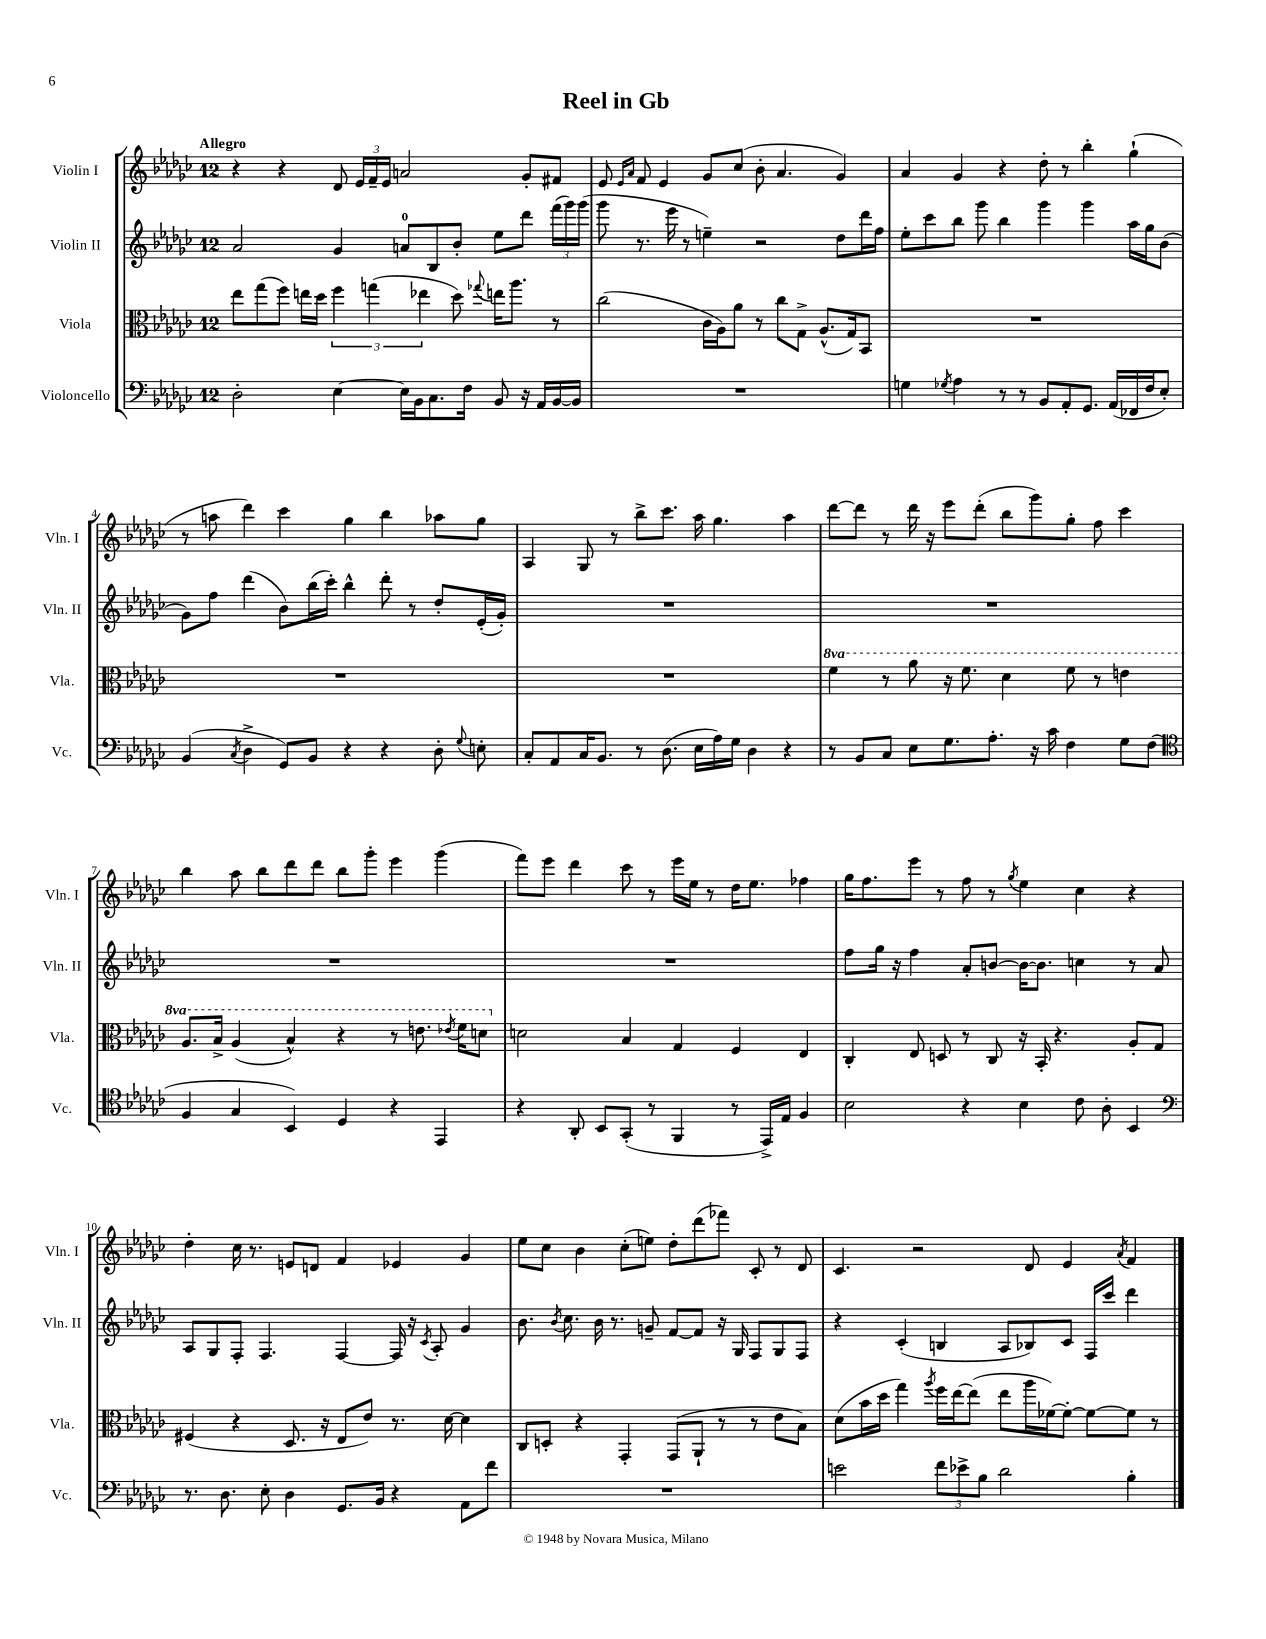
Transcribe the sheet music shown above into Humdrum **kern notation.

**kern	**kern	**kern	**kern
*part4	*part3	*part2	*part1
*staff4	*staff3	*staff2	*staff1
*I"Violoncello	*I"Viola	*I"Violin II	*I"Violin I
*I'Vc.	*I'Vla.	*I'Vln. II	*I'Vln. I
*clefF4	*clefC3	*clefG2	*clefG2
*k[b-e-a-d-g-c-]	*k[b-e-a-d-g-c-]	*k[b-e-a-d-g-c-]	*k[b-e-a-d-g-c-]
*M12/8	*M12/8	*M12/8	*M12/8
=1	=1	=1	=1
!	!	!	!LO:TX:a:B:t=Allegro
2D-'\	8ee-\L	2a-/	4r
.	(8gg-\	.	.
.	8ff\J)	.	4r
.	16een\LL	.	.
.	16dd-\JJ	.	.
[4E-\	6ff\	4g-/	8d-/
.	.	.	24e-/LL
.	(6ggn\	.	24f~/
.	.	.	24e-/JJ
16E-\LL]	.	8an/L	2an/
16BB-\J	.	.	.
.	6ee-X\	.	.
8.C-\	.	8B-/	.
.	8dd-\)	8b-'/J	.
16F\Jk	.	.	.
.	8qqgg-X/	.	.
8BB-/	16een\KL	8ee-\L	.
.	8.aa-\J	.	.
16r	.	8ddd-\J	8g-'/L
16AA-/LL	.	.	.
[16BB-/	8r	(24fff\LL	8f#X/J
.	.	24ggg-\)	.
16BB-/JJ]	.	.	.
.	.	(24ggg-\JJ	.
=2	=2	=2	=2
1.r	(2cc-\	8ggg-\	8e-/
.	.	.	16qqe-/LL
.	.	.	16qqa-/JJ
.	.	8.r	8f/
.	.	.	4e-/
.	.	16eee-\	.
.	.	8r	.
.	16c-\LL	4een~\)	8g-/L
.	16A-\J)	.	.
.	8a-\J	.	(8cc-/J
.	8r	2r	8b-'\
.	8cc-\L	.	4.a-/
.	8G-^\J	.	.
.	(8.A-^^/L	.	.
.	.	8dd-\L	4g-/)
.	16G-/k)	.	.
.	8BB-/J	16ddd-\L	.
.	.	16ff\JJ	.
=3	=3	=3	=3
4Gn\	1.r	8ee-'\L	4a-/
.	.	8ccc-\	.
8qG-X/	.	.	.
4A-\	.	8bb-\J	4g-/
.	.	8ggg-\	.
8r	.	4bb-\	4r
8r	.	.	.
8BB-/L	.	4ggg-\	8dd-'\
8AA-'/	.	.	8r
8.GG-/J	.	4ggg-\	4bb-'\
(16AA-/LL	.	.	.
16FF-X/	.	16aa-\LL	(4gg-`\
16F/J	.	16gg-\J	.
8E-'/J)	.	(8b-\J	.
!!LO:LB:g=z
=4	=4	=4	=4
(4BB-/	1.r	8g-\L)	8r
.	.	8ff\J	8aan\
8qC-/	.	.	.
4D-^\	.	(4ddd-\	4ddd-\)
8GG-/L)	.	8b-\L)	4ccc-\
8BB-/J	.	(16bb-\L	.
.	.	16ccc-'\JJ)	.
4r	.	4bb-^^\	4gg-\
4r	.	8ddd-'\	4bb-\
.	.	8r	.
8D-'\	.	8dd-'/L	8aa-X\L
8qqG-/	.	.	.
8En'\	.	(16e-'/L	8gg-\J
.	.	16g-'/JJ)	.
=5	=5	=5	=5
8C-'/L	1.r	1.r	4A-/
8AA-/	.	.	.
16C-/K	.	.	8G-/
8.BB-/J	.	.	.
.	.	.	8r
8r	.	.	8bb-^\L
(8.D-\	.	.	8.ccc-\J
16E-\LL	.	.	16aa-\
16A-\)	.	.	4.gg-\
16G-\JJ	.	.	.
4D-\	.	.	.
4r	.	.	4aa-\
=6	=6	=6	=6
*	*8va	*	*
8r	4ff\	1.r	[8ddd-\L
8BB-/L	.	.	8ddd-\J]
8C-/J	8r	.	8r
8E-\L	8aa-\	.	16ddd-\
.	.	.	16r
8.G-\	16r	.	8eee-\L
.	8.ff\	.	.
.	.	.	(8ddd-'\J
8.A-'\J	.	.	.
.	4dd-\	.	8bb-\L
16r	.	.	8ggg-\)
16c-\	.	.	.
4F\	8ff\	.	8gg-'\J
.	8r	.	8ff\
8G-\L	4een\	.	4ccc-\
(8F\J	.	.	.
!!LO:LB:g=z
=7	=7	=7	=7
*clefC4	*	*	*
4F/	8.a-/L	1.r	4bb-\
.	16b-^/Jk	.	.
4G-/	(4a-/	.	8aa-\
.	.	.	8bb-\L
4BB-/)	4b-^^/)	.	8ddd-\
.	.	.	8ddd-\J
4D-/	4r	.	8bb-\L
.	.	.	8ggg-'\J
4r	8r	.	4eee-\
.	8.een\	.	.
4EE-/	.	.	(4ggg-\
.	8qee-X/	.	.
.	16ff\KL	.	.
.	8ddn\J	.	.
=8	=8	=8	=8
*	*X8va	*	*
4r	2dn\	1.r	8fff\L)
.	.	.	8eee-\J
8AA-'/	.	.	4ddd-\
8BB-/L	.	.	.
(8GG-'/J	4B-/	.	8ccc-\
8r	.	.	8r
4FF/	4G-/	.	16eee-\LL
.	.	.	16ee-\JJ
.	.	.	8r
8r	4F/	.	16dd-\KL
.	.	.	8.ee-\J
16EE-^/LL)	.	.	.
16E-/JJ	.	.	.
4F/	4E-/	.	4ff-X\
=9	=9	=9	=9
2B-\	4C-'/	8ff\L	16gg-\KL
.	.	.	8.ff\
.	.	16gg-\Jk	.
.	.	16r	.
.	8E-/	4ff\	8eee-\J
.	8Dn/	.	8r
4r	8r	8a-'/L	8ff\
.	8C-/	[8bn/J	8r
.	.	.	8qgg-/
4B-\	16r	16b\KL_	4ee-\
.	16BB-'/	8.b\J]	.
.	4.r	.	.
8c-\	.	4ccn\	4cc-\
8A-'\	.	.	.
4BB-/	8A-'/L	8r	4r
.	8G-/J	8a-/	.
!!LO:LB:g=z
=10	=10	=10	=10
*clefF4	*	*	*
8.r	(4F#X/	8A-/L	4dd-'\
.	.	8G-/	.
8.D-\	.	.	.
.	4r	8F'/J	16cc-\
.	.	.	8.r
8E-'\	.	4.F/	.
4D-\	8.D-/	.	8en/L
.	.	.	8dn/J
.	16r	.	.
8.GG-/L	8E-/L	[4F/	4f/
.	8e-/J)	.	.
16BB-/Jk	.	.	.
4r	8.r	16F/]	4e-X/
.	.	16r	.
.	.	8qc-/	.
.	.	8A-'/	.
.	[16d-\	.	.
8AA-\L	4d-\]	4g-/	4g-/
8f\J	.	.	.
=11	=11	=11	=11
1.r	8C-/L	8.b-\	8ee-\L
.	8Dn'/J	.	8cc-\J
.	.	8qb-/	.
.	.	8.cc-\	.
.	4r	.	4b-\
.	.	16b-\	.
.	.	8.r	.
.	4GG-'/	.	(8cc-'\L
.	.	8gn~/	8een\J)
.	(8GG-/L	[8f/L	8dd-'\L
.	8AA-`/J	8f/J]	(8ddd-\
.	8r	16r	8fff-X\J)
.	.	16G-/	.
.	8r	8F/L	8c-'/
.	8e-\L	8G-/	8r
.	8B-\J)	8F/J	8d-/
=12	=12	=12	=12
2en\	(8d-\L	4r	4.c-/
.	16b-\L	.	.
.	16dd-\JJ	.	.
.	4gg-\)	(4c-'/	.
.	.	.	2r
.	8qaa-/	.	.
12f\L	16ff\LL	4Bn/	.
.	[16ee-\J	.	.
12e-X^\	.	.	.
.	(8ee-\J]	.	.
12B-\J	.	.	.
2d-\	8ee-\L	8A-/L	.
.	16aa-\L	8B-X/)	8d-/
.	[16f-X\J)	.	.
.	8f-'\J_	8c-/J	4e-/
.	8f-\L_	16F/LL	.
.	.	16ccc-/JJ	.
.	.	.	8qa-/
4B-'\	8f-\J]	4ddd-\	4f/
.	8r	.	.
==	==	==	==
*-	*-	*-	*-
